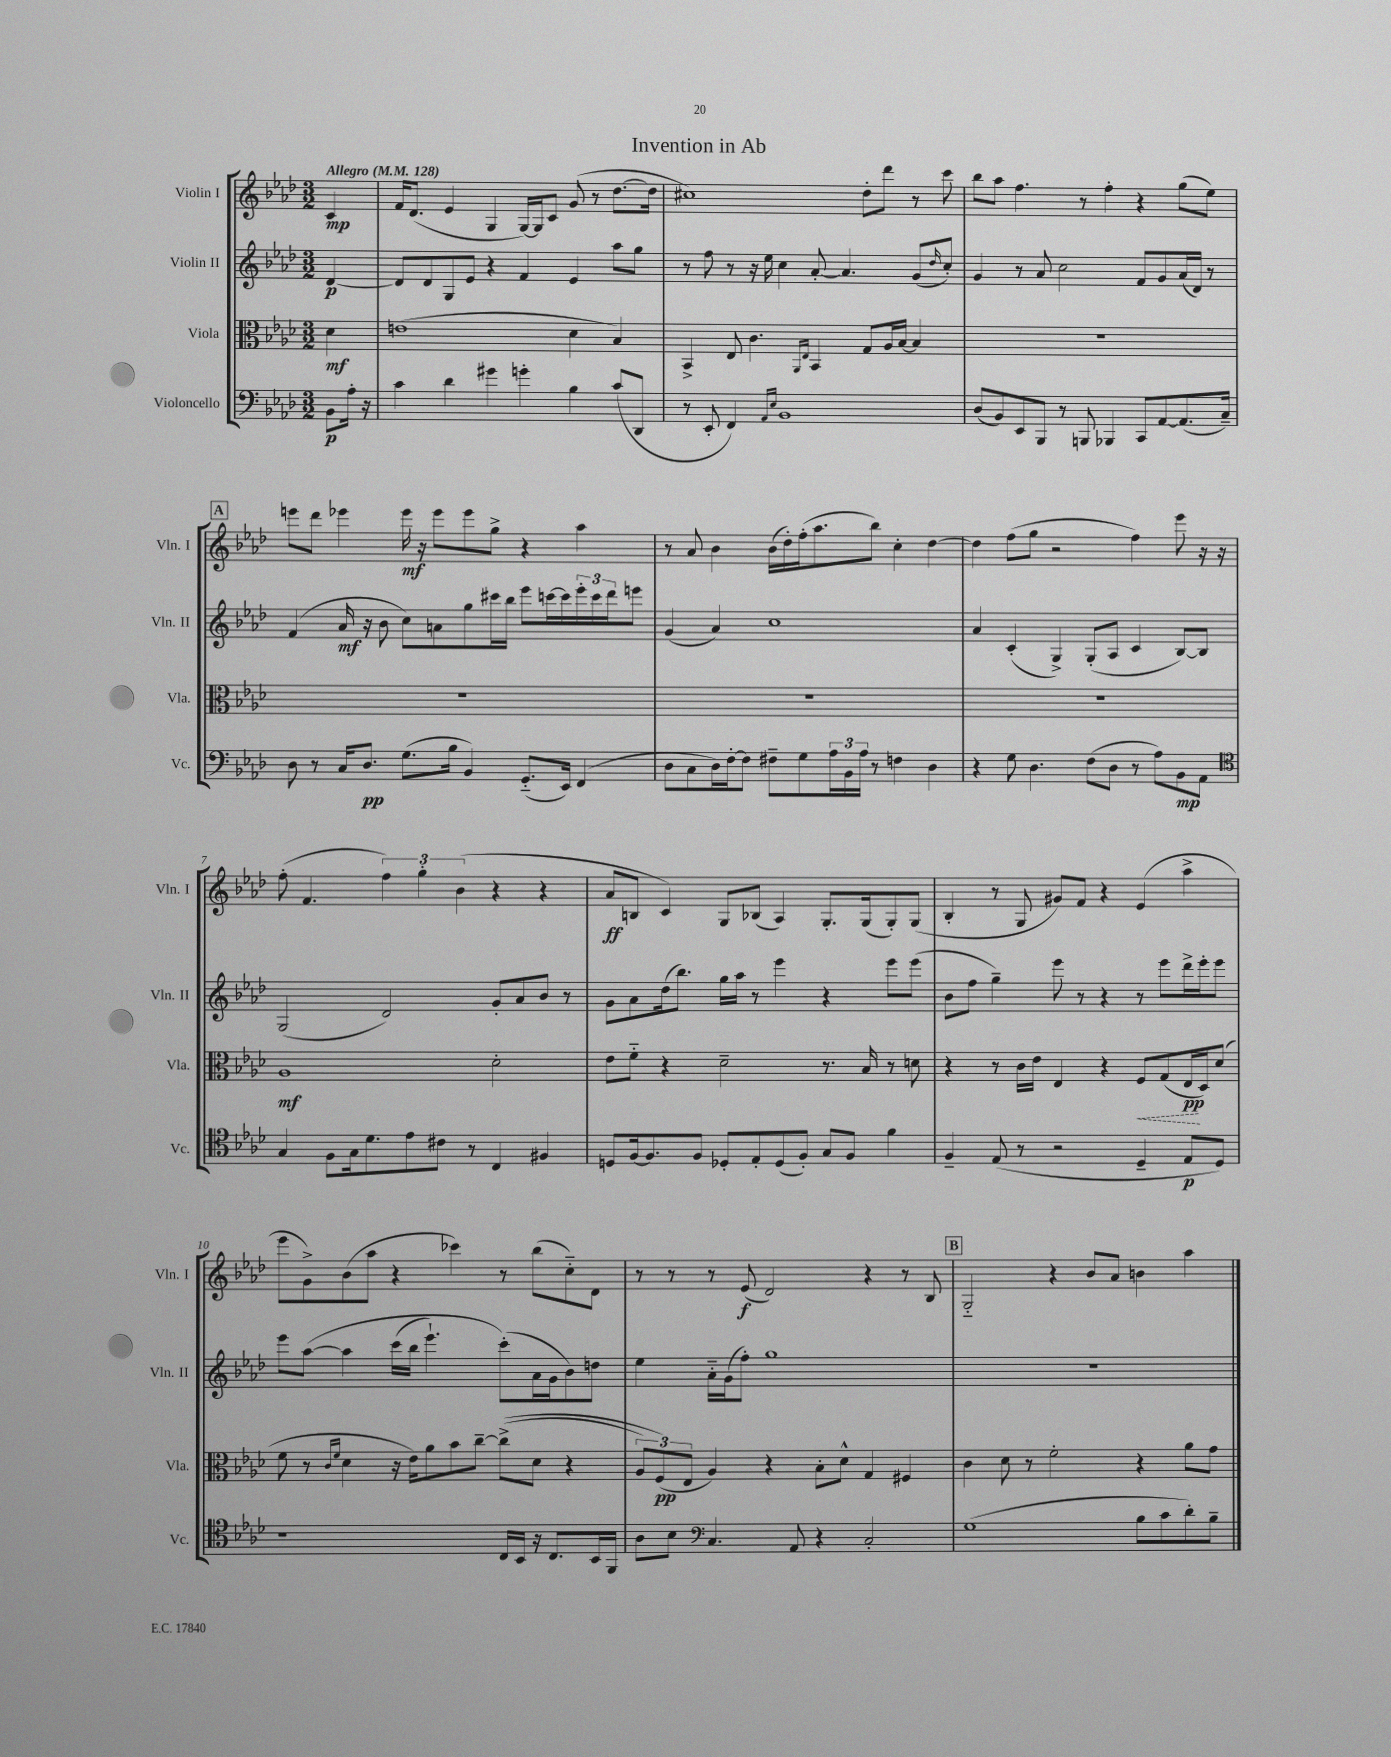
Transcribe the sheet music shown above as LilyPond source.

\header { title = "Invention in Ab" }
<<
\new StaffGroup <<
\new Staff = "s0" \with { instrumentName = "Violin I" shortInstrumentName = "Vln. I" } {
    \clef treble \key aes \major \numericTimeSignature \time 3/2 \partial 4 \tempo "Allegro" 4 = 128
    c'4\mp |
    f'16 des'8.( ees'4 g4 g16~) g16 c'8 g'8( r8 des''8.~ des''16 |
    cis''1) des''8-. des'''8 r8 c'''8 |
    bes''8 aes''8 f''4. r8 f''4-. r4 g''8( ees''8) |
    \mark \markup { \box "A" } e'''8 des'''8 ees'''4 ees'''16\mf r16 ees'''8 ees'''8 g''8-> r4 aes''4 |
    r8 aes'8 bes'4 bes'16( des''16-.) f''16-.( aes''8. bes''8) c''4-. des''4~ |
    des''4 f''8( g''8 r2 f''4) ees'''8 r16 r16 |
    f''8-.( f'4. \tuplet 3/2 { f''4) g''4-. bes'4( } r4 r4 |
    aes'8\ff b8 c'4) g8 bes8( aes4) g8.-. g16( g8-.) g8( |
    bes4-. r8 g8 gis'8) f'8 r4 ees'4( aes''4-> |
    ees'''8 g'8->) bes'8( aes''8 r4 ces'''4) r8 bes''8( c''8-_) des'8 |
    r8 r8 r8 ees'8\f( des'2) r4 r8 bes8 |
    \mark \markup { \box "B" } g2-_ r4 bes'8 aes'8 b'4 aes''4 \bar "|." |
}
\new Staff = "s1" \with { instrumentName = "Violin II" shortInstrumentName = "Vln. II" } {
    \clef treble \key aes \major \numericTimeSignature \time 3/2 \partial 4
    des'4~\p |
    des'8 des'8 g8 ees'8 r4 f'4 ees'4 aes''8 g''8 |
    r8 f''8 r8 r16 ees''16 c''4 aes'8~-. aes'4. g'8( \grace { des''16 } c''8-.) |
    g'4 r8 aes'8 c''2 f'8 g'8 aes'16( des'16) r8 |
    \mark \markup { \box "A" } f'4( aes'16\mf r16 bes'8 c''8) a'8 g''8 cis'''16 bes''16 ees'''8 c'''16~ c'''16 \tuplet 3/2 { ees'''16-. c'''16 des'''16 } e'''8 |
    g'4( aes'4) c''1 |
    aes'4 c'4-.( g4->) g8-.( aes8 c'4 bes8~) bes8 |
    g2( des'2) g'8-. aes'8 bes'8 r8 |
    g'8 aes'8 des''16( bes''8.) g''16 aes''16 r8 ees'''4 r4 ees'''8 ees'''8( |
    bes'8 f''8 g''4--) ees'''8 r8 r4 r8 ees'''8 des'''16-> ees'''16-. ees'''8 |
    ees'''8 aes''8~\( aes''4 c'''16( bes''16 ees'''4.-!) c'''8-.(\) aes'16 g'16 bes'8) d''8 |
    ees''4 aes'16-_ g'16( f''8-.) g''1 |
    \mark \markup { \box "B" } R1. \bar "|." |
}
\new Staff = "s2" \with { instrumentName = "Viola" shortInstrumentName = "Vla." } {
    \clef alto \key aes \major \numericTimeSignature \time 3/2 \partial 4
    des'4\mf |
    e'1( des'4 bes4) |
    bes,4-> ees8 c'4. \grace { aes,16 ees16 } bes,4 g8 aes16 bes16~ bes4 |
    R1. |
    \mark \markup { \box "A" } R1. |
    R1. |
    R1. |
    aes1\mf des'2-. |
    ees'8 f'8-_ r4 des'2-- r8. bes16 r8 d'8 |
    r4 r8 c'16 ees'16 ees4 r4 \once \override Hairpin.style = #'dashed-line f8\< g8( ees16\pp\! des16) des'8( |
    f'8 r8 \grace { c'16 f'16 } des'4 r16 ees'16) aes'8 bes'8 c''8~-- c''8->(\( des'8 r4 |
    \tuplet 3/2 { aes8) f8\pp(\) ees8 } aes4) r4 bes8-. des'8-^ g4 fis4 |
    \mark \markup { \box "B" } c'4 des'8 r8 f'2-. r4 aes'8 g'8 \bar "|." |
}
\new Staff = "s3" \with { instrumentName = "Violoncello" shortInstrumentName = "Vc." } {
    \clef bass \key aes \major \numericTimeSignature \time 3/2 \partial 4
    bes,8\p aes16-. r16 |
    c'4 des'4 gis'4 g'4-. bes4 c'8( des,8 |
    r8 ees,8-. f,4) \grace { aes,16 ees16 } bes,1 |
    des8( bes,8) ees,8 bes,,8 r8 b,,8 bes,,4 c,8 aes,8~ aes,8.( c16--) |
    \mark \markup { \box "A" } des8 r8 c16 des8.\pp g8.( bes16 bes,4) g,8.-_( ees,16) f,4( |
    des8 c8 des16) f16~-. f8 fis8-- g8 \tuplet 3/2 { aes16 bes,16 aes16 } r8 f4 des4 |
    r4 g8 des4. f8( des8 r8 aes8) bes,8\mp aes,8 |
    \clef tenor g4 f8 g16 des'8. ees'8 cis'8 r8 c4 fis4 |
    d8 f16~ f8. f8 des8-. ees8-. des8( f8-.) g8 f8 f'4 |
    f4-- ees8( r8 r2 des4-- ees8\p des8) |
    r1 c16 bes,16 r16 c8. bes,16 f,16 |
    aes8 bes8 \clef bass c4. aes,8 r4 c2-. |
    \mark \markup { \box "B" } g1( bes8 c'8 des'8-.) bes8-- \bar "|." |
}
>>
>>
